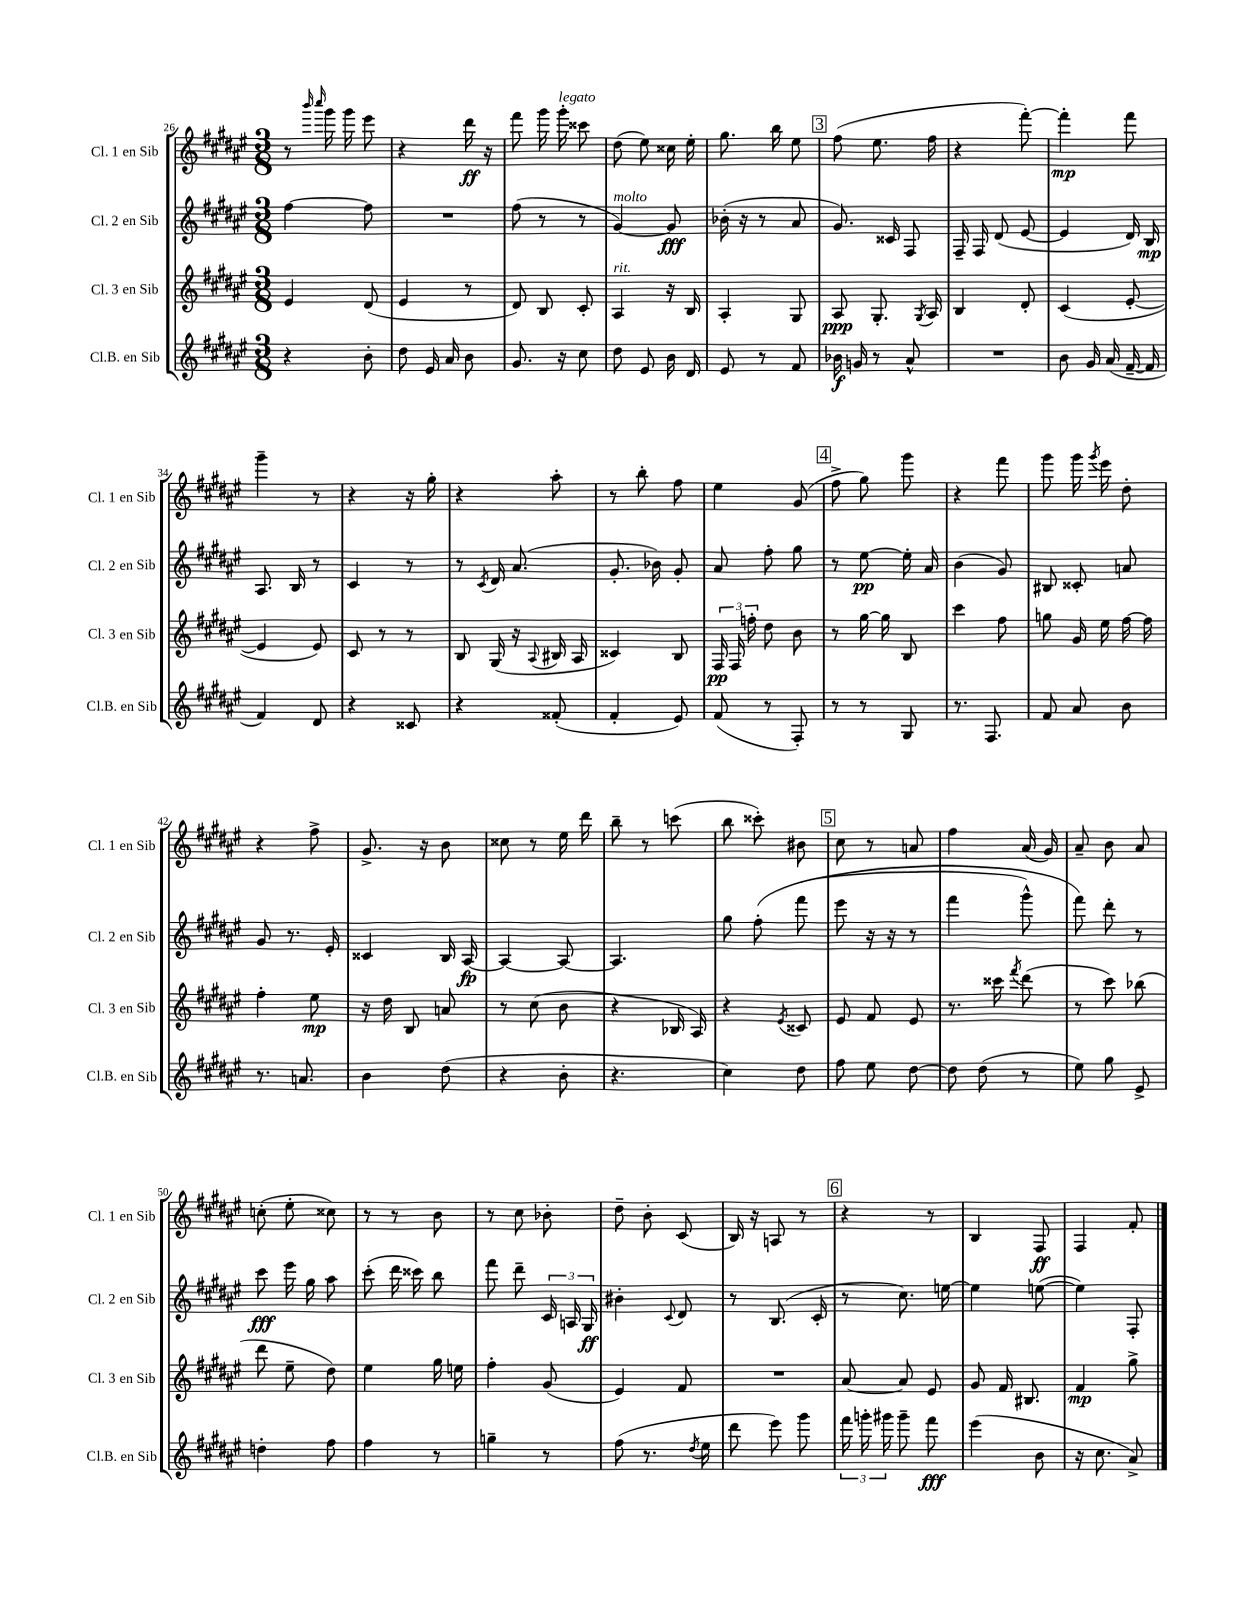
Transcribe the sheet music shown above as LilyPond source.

<<
\new StaffGroup <<
\new Staff = "s0" \with { instrumentName = "Cl. 1 en Sib" shortInstrumentName = "Cl. 1 en Sib" } {
    \clef treble \key fis \major \numericTimeSignature \time 3/8
    \autoBeamOff r8 \grace { b'''16 cis''''16 } gis'''16 gis'''16 eis'''8 |
    r4 dis'''16\ff r16 |
    fis'''8 gis'''16 gis'''16-.^\markup { \italic "legato" } cisis'''8 |
    dis''8( eis''8) cisis''16 eis''16-. |
    gis''8. b''16 eis''8 |
    \mark \markup { \box "3" } fis''8( eis''8. fis''16 |
    r4 fis'''8~-.) |
    fis'''4-.\mp fis'''8 |
    gis'''4-- r8 |
    r4 r16 gis''16-. |
    r4 ais''8-. |
    r8 b''8-. fis''8 |
    eis''4 gis'8( |
    \mark \markup { \box "4" } fis''8-> gis''8) gis'''8 |
    r4 fis'''8 |
    gis'''8 gis'''16 \acciaccatura { gis'''8 } eis'''16 dis''8-. |
    r4 fis''8-> |
    gis'8.-> r16 b'8 |
    cisis''8 r8 eis''16 dis'''16 |
    b''8-- r8 c'''8( |
    b''8 cisis'''8-.) bis'8 |
    \mark \markup { \box "5" } cis''8 r8 a'8 |
    fis''4 ais'16( gis'16) |
    ais'8-- b'8 ais'8 |
    c''8-.( eis''8-. cisis''8) |
    r8 r8 b'8 |
    r8 cis''8 bes'8-. |
    dis''8-- b'8-. cis'8( |
    b16) r16 a8 r8 |
    \mark \markup { \box "6" } r4 r8 |
    b4 fis8\ff |
    fis4 fis'8-. \bar "|." |
}
\new Staff = "s1" \with { instrumentName = "Cl. 2 en Sib" shortInstrumentName = "Cl. 2 en Sib" } {
    \clef treble \key fis \major \numericTimeSignature \time 3/8
    \autoBeamOff fis''4~ fis''8 |
    R4. |
    fis''8( r8 r8 |
    gis'4~^\markup { \italic "molto" }) gis'8\fff |
    bes'16-.( r16 r8 ais'8 |
    \mark \markup { \box "3" } gis'8.) cisis'16 fis8 |
    fis16-- fis16 dis'8( eis'8~ |
    eis'4 dis'16) b16\mp |
    ais8. b16 r8 |
    cis'4 r8 |
    r8 \acciaccatura { cis'8 } dis'16 ais'8.( |
    gis'8.-. bes'16) gis'8-. |
    ais'8 fis''8-. gis''8 |
    \mark \markup { \box "4" } r8 eis''8~\pp eis''16-. ais'16 |
    b'4( gis'8) |
    bis8 cisis'8-. a'8 |
    gis'8 r8. eis'16-. |
    cisis'4 b16 ais16~\fp |
    ais4~ ais8~ |
    ais4. |
    gis''8 fis''8-.\( fis'''8( |
    \mark \markup { \box "5" } eis'''8 r16 r16 r8 |
    fis'''4 gis'''8-^) |
    fis'''8\) dis'''8-. r8 |
    cis'''8\fff eis'''16 gis''16 ais''8 |
    cis'''8-.( dis'''16 cisis'''16) b''8 |
    fis'''8 dis'''8-- \tuplet 3/2 { cis'16 a16 gis16\ff } |
    bis'4-. \appoggiatura { cis'8 } dis'8 |
    r8 b8.( cis'16-. |
    \mark \markup { \box "6" } r8 cis''8.) e''16~ |
    e''4 e''8~( |
    e''4) fis8-. \bar "|." |
}
\new Staff = "s2" \with { instrumentName = "Cl. 3 en Sib" shortInstrumentName = "Cl. 3 en Sib" } {
    \clef treble \key fis \major \numericTimeSignature \time 3/8
    \autoBeamOff eis'4 dis'8( |
    eis'4 r8 |
    dis'8) b8 cis'8-. |
    ais4^\markup { \italic "rit." } r16 b16 |
    ais4-. gis8 |
    \mark \markup { \box "3" } ais8\ppp gis8.-. \acciaccatura { gis8 } ais16 |
    b4 dis'8-. |
    cis'4( eis'8~-. |
    eis'4 eis'8) |
    cis'8 r8 r8 |
    b8 gis16( r16 \appoggiatura { ais8 } bis16 ais16 |
    cisis'4) b8 |
    \tuplet 3/2 { fis16\pp fis16 f''16-. } dis''8 b'8 |
    \mark \markup { \box "4" } r8 gis''16~ gis''16 b8 |
    cis'''4 fis''8 |
    g''8 gis'16 eis''16 fis''16~ fis''16 |
    fis''4-. eis''8\mp |
    r16 dis''16 b8 a'8 |
    r8 cis''8( b'8 |
    r4 bes16 ais16) |
    r4 \acciaccatura { eis'8 } cisis'8 |
    \mark \markup { \box "5" } eis'8 fis'8 eis'8 |
    r8. cisis'''16 \acciaccatura { fis'''8 } dis'''8( |
    r8 cis'''8) bes''8( |
    dis'''8 eis''8-- dis''8) |
    eis''4 gis''16 e''16 |
    fis''4-. gis'8( |
    eis'4) fis'8 |
    R4. |
    \mark \markup { \box "6" } ais'8~ ais'8 eis'8 |
    gis'8 fis'16 bis8. |
    fis'4\mp gis''8-> \bar "|." |
}
\new Staff = "s3" \with { instrumentName = "Cl.B. en Sib" shortInstrumentName = "Cl.B. en Sib" } {
    \clef treble \key fis \major \numericTimeSignature \time 3/8
    \autoBeamOff r4 b'8-. |
    dis''8 eis'16 ais'16 b'8 |
    gis'8. r16 cis''8 |
    dis''8 eis'8 b'16 dis'16 |
    eis'8 r8 fis'8 |
    \mark \markup { \box "3" } bes'16\f g'16 r8 ais'8-^ |
    R4. |
    b'8 gis'16 ais'16( fis'16~-- fis'16 |
    fis'4) dis'8 |
    r4 cisis'8 |
    r4 fisis'8-.( |
    fis'4-. eis'8) |
    fis'8( r8 fis8-.) |
    \mark \markup { \box "4" } r8 r8 gis8 |
    r8. fis8. |
    fis'8 ais'8 b'8 |
    r8. a'8. |
    b'4 dis''8( |
    r4 b'8-. |
    r4. |
    cis''4) dis''8 |
    \mark \markup { \box "5" } fis''8 eis''8 dis''8~ |
    dis''8 dis''8( r8 |
    eis''8) gis''8 eis'8-> |
    d''4-. fis''8 |
    fis''4 r8 |
    g''4-- r8 |
    fis''8( r8. \acciaccatura { dis''8 } eis''16 |
    dis'''8 eis'''8) gis'''8 |
    \mark \markup { \box "6" } \tuplet 3/2 { fis'''16 g'''16-. gis'''16 } gis'''8-- fis'''8\fff |
    eis'''4( b'8 |
    r16 cis''8. ais'8->) \bar "|." |
}
>>
>>
\layout { \context { \Score currentBarNumber = #26 } }
